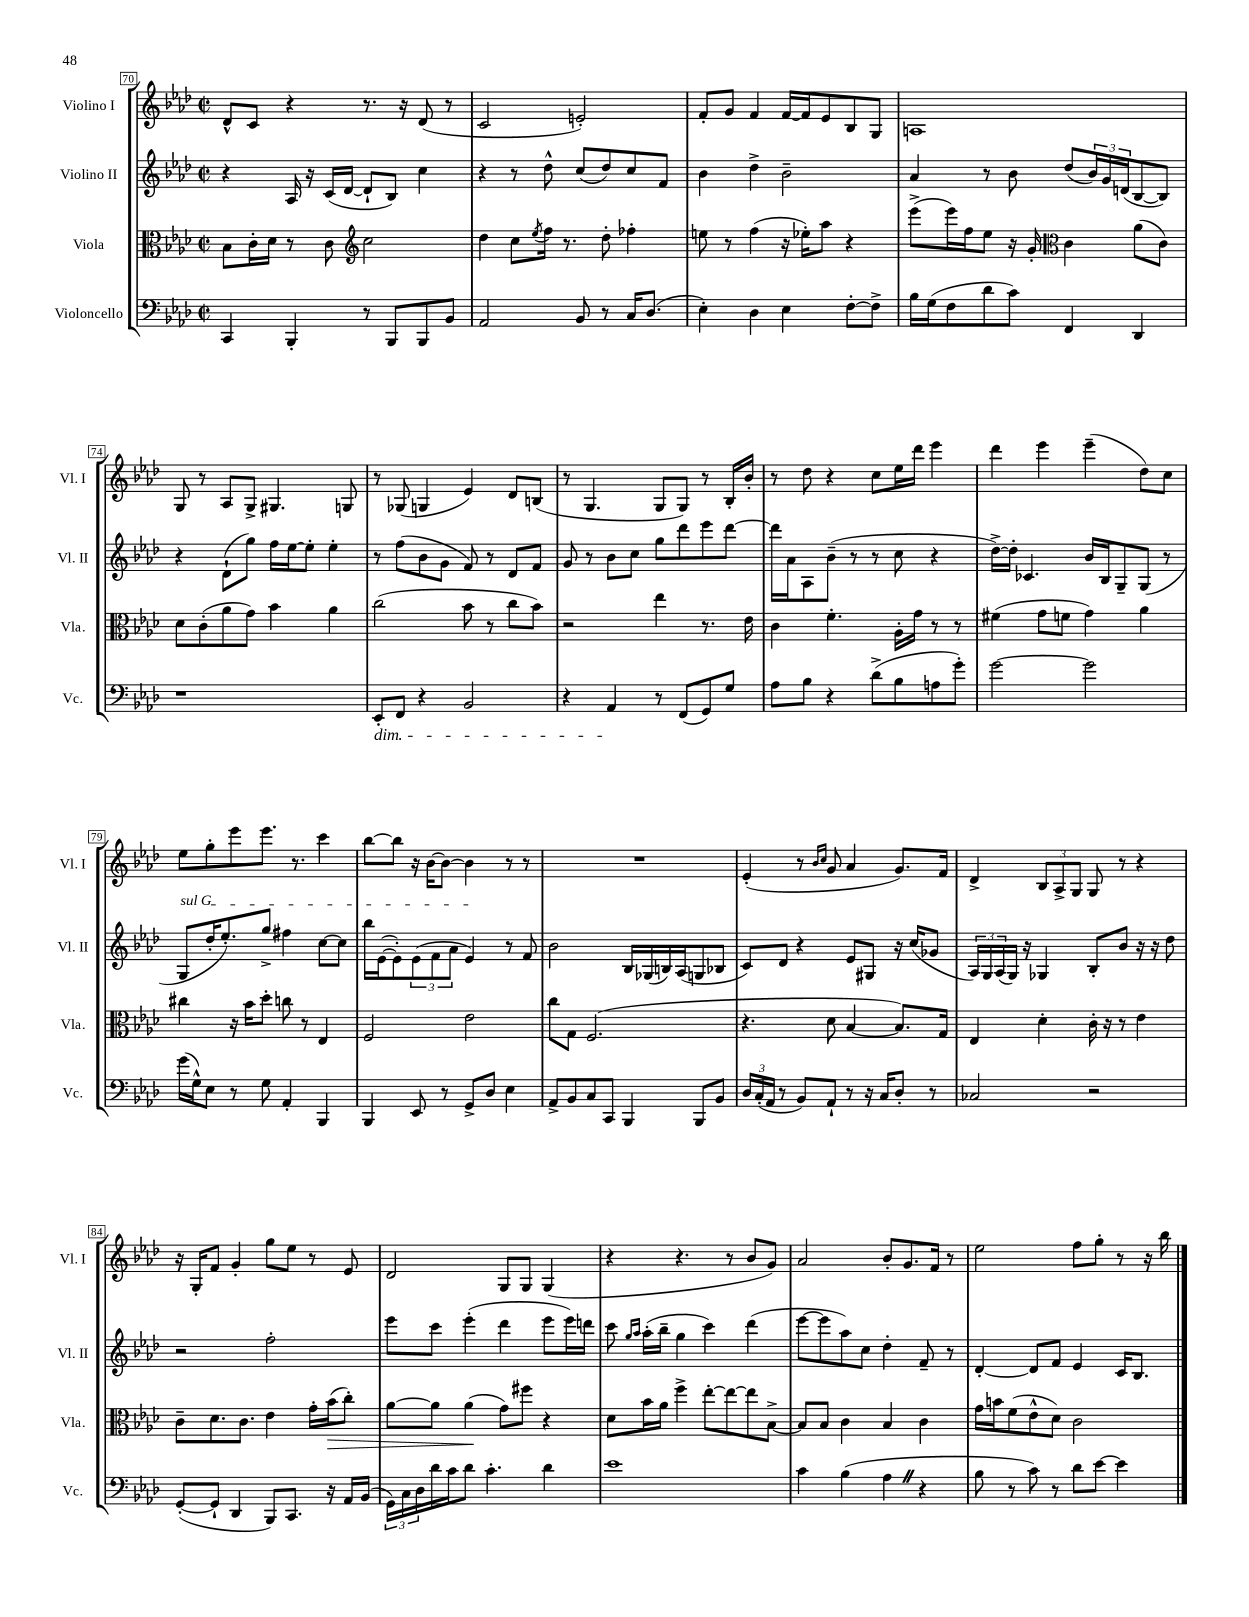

**kern	**kern	**kern	**kern
*staff4	*staff3	*staff2	*staff1
*clefF4	*clefC3	*clefG2	*clefG2
*k[b-e-a-d-]	*k[b-e-a-d-]	*k[b-e-a-d-]	*k[b-e-a-d-]
*M2/2	*M2/2	*M2/2	*M2/2
*met(c|)	*met(c|)	*met(c|)	*met(c|)
4CC/	8B-\L	4r	8d-^^/L
.	16c'\L	.	8c/J
.	16d-\JJ	.	.
4BBB-'/	8r	16A-/	4r
.	.	16r	.
.	8c\	(16c/LL	.
.	.	[16d-/JJ	.
*	*clefG2	*	*
8r	2cc\	8d-`/]L	8.r
8BBB-/L	.	8B-/J)	.
.	.	.	16r
8BBB-/	.	4cc\	(8d-/
8BB-/J	.	.	8r
=	=	=	=
2AA-/	4dd-\	4r	2c/
.	8cc\L	8r	.
.	8qee-/	.	.
.	16ff\Jk	8dd-^^\	.
.	8.r	.	.
8BB-/	.	(8cc/L	2e'/)
8r	8dd-'\	8dd-/)	.
16C/LK	4ff-'\	8cc/	.
(8.D-/J	.	.	.
.	.	8f/J	.
=	=	=	=
4E-'\)	8ee\	4b-\	8f'/L
.	8r	.	8g/J
4D-\	(4ff\	4dd-^\	4f/
4E-\	16r	2b-~\	[16f/LL
.	16ee-'\LK)	.	16f/]J
.	8aa-\J	.	8e-/
[8F'\L	4r	.	8B-/
8F^\]J	.	.	8G/J
=	=	=	=
16B-\LL	(8eee-^\L	4a-/	1A
(16G\J	.	.	.
8F\	16eee-\L)	.	.
.	16ff\J	.	.
8d-\	8ee-\J	8r	.
8c\J)	16r	8b-\	.
.	16g'/	.	.
*	*clefC3	*	*
4FF/	4c\	(8dd-/L	.
.	.	24b-/L)	.
.	.	24g/	.
.	.	(24d/J	.
4DD-/	(8a-\L	[8B-/	.
.	8c\J)	8B-/]J)	.
=	=	=	=
1r	8d-\L	4r	8G/
.	(8c'\	.	8r
.	8a-\	(8d-`\L	8A-/L
.	8g\J)	8gg\J)	8G^/J
.	4b-\	16ff\LL	4.G#/
.	.	[16ee-\J	.
.	.	8ee-'\]J	.
.	4a-\	4ee-'\	.
.	.	.	8G/
=	=	=	=
8EE-'/L	(2cc\	8r	8r
8FF/J	.	(8ff\L	(8G-/
4r	.	8b-\	4G/
.	.	8g\J	.
2BB-/	8b-\	8f/)	4e-/)
.	8r	8r	.
.	8cc\L	8d-/L	8d-/L
.	8b-\J)	8f/J	(8B/J
=	=	=	=
4r	2r	8g/	8r
.	.	8r	4.G/
4AA-/	.	8b-\L	.
.	.	8cc\J	.
8r	4ee-\	8gg\L	8G/L
(8FF/L	.	8ddd-\	8G/J)
8GG/)	8.r	8eee-\	8r
8G/J	.	[8ddd-\J	16B-'/LL
.	16e-\	.	16b-'/JJ
=	=	=	=
8A-\L	4c\	16ddd-\]LL	8r
.	.	16a-\J	.
8B-\J	.	8A-\	8dd-\
4r	4.f'\	(8b-~\J	4r
.	.	8r	.
(8d-^\L	.	8r	8cc\L
8B-\	16A-'\LL	8cc\	16ee-\L
.	16g\JJ	.	16ddd-\JJ
8A\	8r	4r	4eee-\
8g'\J)	8r	.	.
=	=	=	=
[2g\	(4f#\	[16dd-^\LL)	4ddd-\
.	.	16dd-'\]JJ	.
.	.	4.c-/	.
.	8g\L	.	4eee-\
.	8f\J	.	.
2g\]	4g\)	16b-/LL	(4eee-~\
.	.	16B-/J	.
.	.	8G~/	.
.	4a-\	(8G/J	8dd-\L)
.	.	8r	8cc\J
=	=	=	=
(16g\LL	4cc#\	8G/L	8ee-\L
16G^^\J)	.	.	.
8E-\J	.	16dd-'/K	8gg'\
.	.	8.ee-'/)	.
8r	16r	.	8eee-\
.	16b-\LK	.	.
8G\	8dd-'\J	8gg^/J	8.eee-\J
4AA-'/	8cc\	4ff#\	.
.	.	.	8.r
.	8r	.	.
4BBB-/	4E-/	[8cc\L	4ccc\
.	.	8cc\]J	.
=	=	=	=
4BBB-/	2F/	16bb-\LL	[8bb-\L
.	.	([16e-\J	.
.	.	8e-'\])	8bb-\]J
8EE-/	.	(12e-\	16r
.	.	.	[16b-\LK
.	.	12f\	.
8r	.	.	8b-\_J
.	.	12a-\J	.
8GG^/L	2e-\	4e-/)	4b-\]
8D-/J	.	.	.
4E-\	.	8r	8r
.	.	8f/	8r
=	=	=	=
8AA-^/L	8cc\L	2b-\	1r
8BB-/	8G\J	.	.
8C/	(2.F/	.	.
8CC/J	.	.	.
4BBB-/	.	16B-/LL	.
.	.	(16G-/	.
.	.	16B/)	.
.	.	(16A-/J	.
8BBB-/L	.	8G/	.
8BB-/J	.	8B-/J	.
=	=	=	=
24D-/LL	4.r	8c/L)	(4e-'/
(24C'/	.	.	.
24AA-/JJ	.	.	.
8r	.	8d-/J	.
8BB-/L)	.	4r	8r
.	.	.	16qqb-/LL
.	.	.	16qqcc/JJ
8AA-`/J	8d-\	.	8g/
8r	[4B-/	8e-/L	4a-/
16r	.	8G#/J	.
16C/LK	.	.	.
8D-'/J	8.B-/]L)	16r	8.g/L)
.	.	(16cc/LK	.
8r	.	8g-/J	.
.	16G/Jk	.	16f/Jk
=	=	=	=
2C-/	4E-/	24A-/LL)	4d-^/
.	.	24G/	.
.	.	(24A-/	.
.	.	16G/JJ)	.
.	.	16r	.
.	4d-'\	4G-/	12B-/L
.	.	.	12A-^/
.	.	.	12G/J
2r	16c'\	8B-'/L	8G/
.	16r	.	.
.	8r	8b-/J	8r
.	4e-\	16r	4r
.	.	16r	.
.	.	8dd-\	.
=	=	=	=
([8GG'/L	8c~\L	2r	16r
.	.	.	16G'/LK
8GG`/]J	8.d-\	.	8f/J
4DD-/	.	.	4g'/
.	8.c\J	.	.
8BBB-/L)	4e-\	2ff'\	8gg\L
8.CC/J	.	.	8ee-\J
.	16g'\LL	.	8r
16r	(16b-\J	.	.
16AA-/LL	8cc'\J)	.	8e-/
(16BB-/JJ	.	.	.
=	=	=	=
24GG\LL)	[8a-\L	8eee-\L	2d-/
24C\	.	.	.
24D-\	.	.	.
16d-\	8a-\]J	8ccc\J	.
16c\J	.	.	.
8d-\J	(4a-\	(4eee-'\	.
4.c'\	.	.	.
.	8g\L)	4ddd-\	8G/L
.	8ff#\J	.	8G/J
4d-\	4r	8eee-\L	(4G/
.	.	16eee-\L)	.
.	.	16ddd\JJ	.
=	=	=	=
1e-	8d-\L	8ccc\	4r
.	.	16qqgg/LL	.
.	.	16qqaa-/JJ	.
.	16b-\L	(16aa-'\LL	.
.	16a-\JJ	16bb-~\JJ	.
.	4ff^\	4gg\	4.r
.	[8ee-'\L	4ccc\)	.
.	8ee-\_	.	8r
.	8ee-\]	(4ddd-\	8b-/L
.	[8B-^\J	.	8g/J)
=	=	=	=
4c\	8B-/]L	[8eee-\L	2a-/
.	8B-/J	8eee-\]	.
(4B-\	4c\	8aa-\)	.
.	.	8cc\J	.
4A-\	4B-/	4dd-'\	8b-'/L
.	.	.	8.g/
4r	4c\	8f~/	.
.	.	.	16f/Jk
.	.	8r	8r
=	=	=	=
8B-\	16g\LL	[4d-'/	2ee-\
.	16b\J	.	.
8r	(8f\	.	.
8c\)	8e-^^\	8d-/]L	.
8r	8d-\J)	8f/J	.
8d-\L	2c\	4e-/	8ff\L
[8e-\J	.	.	8gg'\J
4e-\]	.	16c/LK	8r
.	.	8.B-/J	.
.	.	.	16r
.	.	.	16bb-\
==	==	==	==
*-	*-	*-	*-
